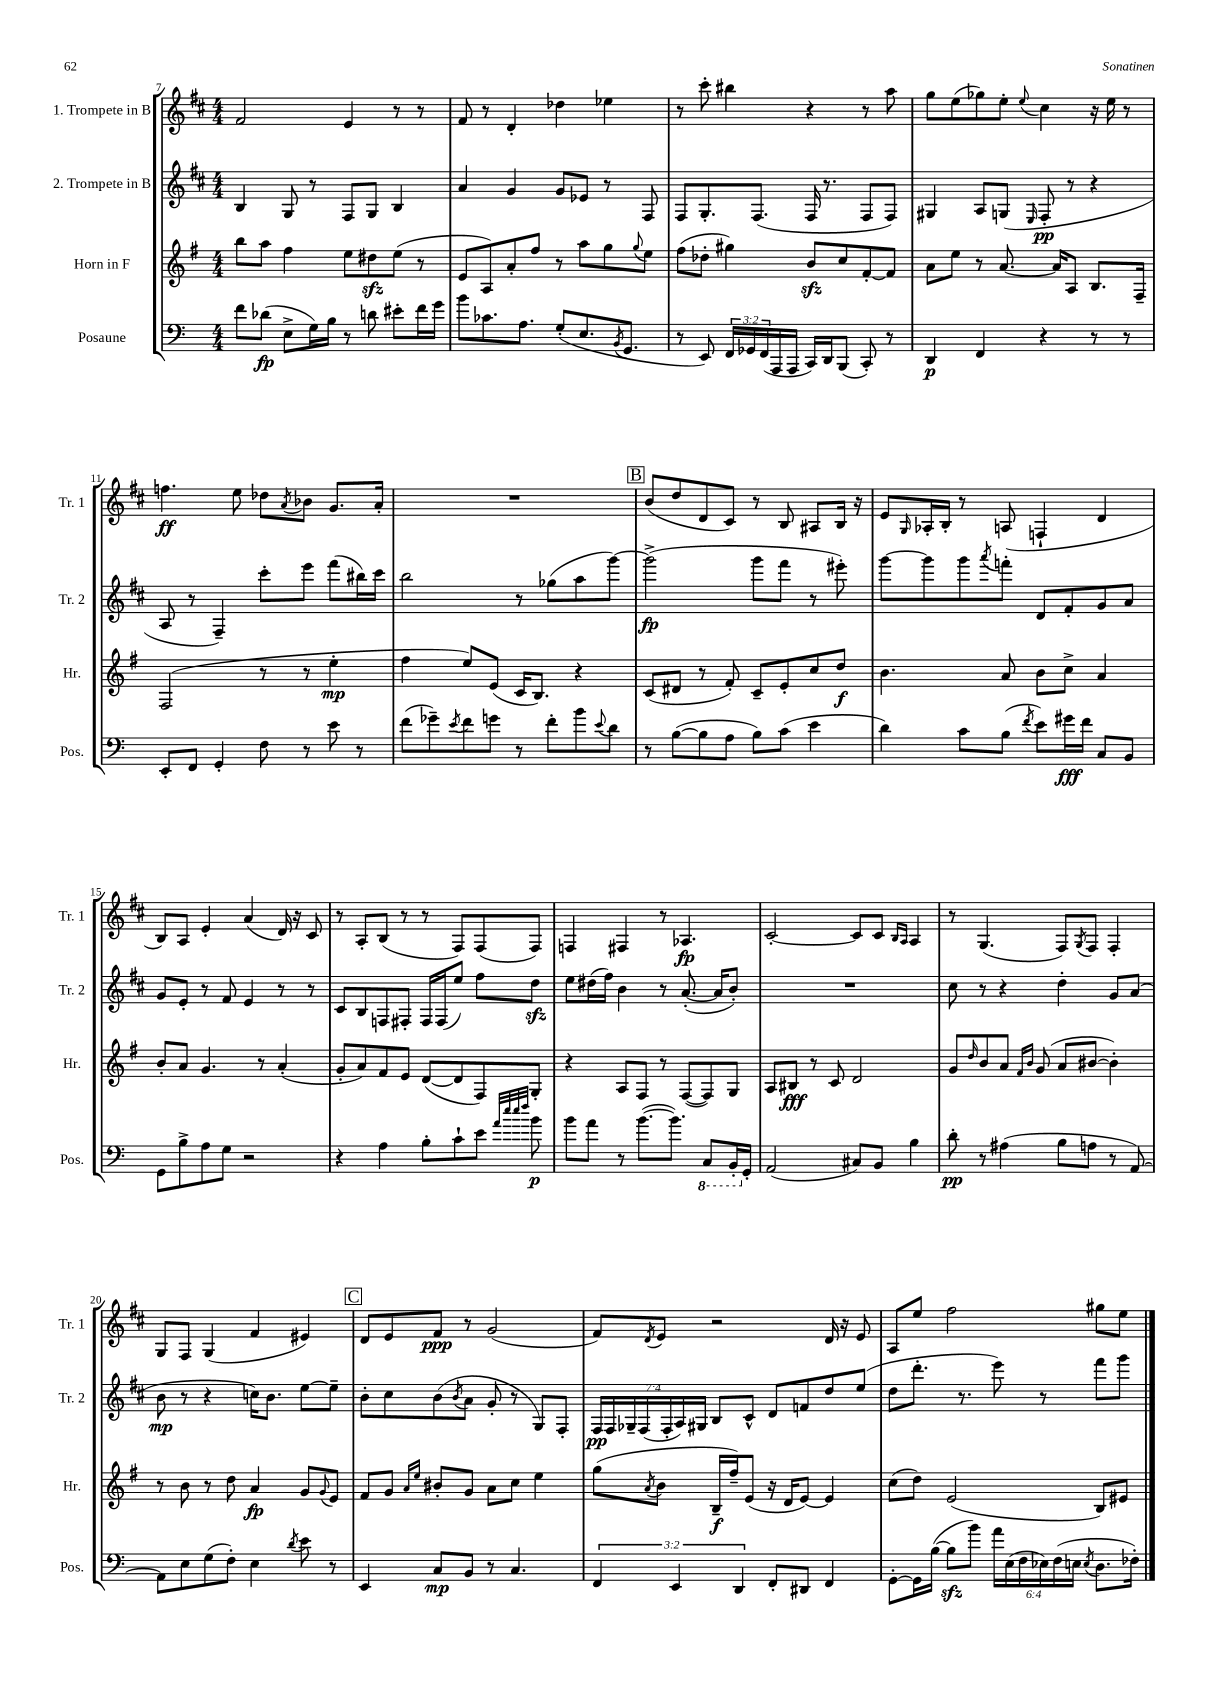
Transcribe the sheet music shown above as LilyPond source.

<<
\new StaffGroup <<
\new Staff = "s0" \with { instrumentName = "1. Trompete in B" shortInstrumentName = "Tr. 1" } {
    \clef treble \key d \major \numericTimeSignature \time 4/4
    fis'2 e'4 r8 r8 |
    fis'8 r8 d'4-. des''4 ees''4 |
    r8 cis'''8-. bis''4 r4 r8 a''8 |
    g''8 e''8( ges''8) e''8-. \appoggiatura { e''8 } cis''4 r16 e''16 r8 |
    f''4.\ff e''8 des''8 \acciaccatura { a'8 } bes'8 g'8. a'16-. |
    R1 |
    \mark \markup { \box "B" } b'8( d''8 d'8 cis'8) r8 b8 ais8 b16 r16 |
    e'8 \grace { g16 } aes16-. b16-. r8 a8( f4-! d'4 |
    b8) a8 e'4-. a'4( d'16) r16 cis'8 |
    r8 a8-. b8( r8 r8 fis8) fis8( fis8) |
    f4 fis4 r8 aes4.\fp |
    cis'2~-. cis'8 cis'8 \grace { b16 a16 } a4 |
    r8 g4.( fis8) \acciaccatura { g8 } fis8 fis4-. |
    g8 fis8 g4( fis'4 eis'4) |
    \mark \markup { \box "C" } d'8 e'8 fis'8\ppp r8 g'2( |
    fis'8) \acciaccatura { d'8 } e'8 r2 d'16 r16 e'8 |
    a8 e''8 fis''2 gis''8 e''8 \bar "|." |
}
\new Staff = "s1" \with { instrumentName = "2. Trompete in B" shortInstrumentName = "Tr. 2" } {
    \clef treble \key d \major \numericTimeSignature \time 4/4 \override Staff.TupletNumber.text = #tuplet-number::calc-fraction-text
    b4 g8 r8 fis8 g8 b4 |
    a'4 g'4 g'8 ees'8 r8 fis8 |
    fis8 g8.-. fis8.( fis16 r8. fis8 fis8) |
    gis4 a8 g8( \grace { e16 } fis8-.\pp r8 r4 |
    a8 r8 fis4--) cis'''8-. e'''8 fis'''8( bis''16) cis'''16 |
    b''2 r8 ges''8( a''8 g'''8~) |
    \mark \markup { \box "B" } g'''2->\fp( g'''8 fis'''8 r8 eis'''8-.) |
    g'''8~ g'''8 g'''8 \acciaccatura { a'''8 } f'''8-. d'8 fis'8-. g'8 a'8 |
    g'8 e'8-. r8 fis'8 e'4 r8 r8 |
    cis'8 b8 f8 fis8-. fis16 fis16( e''8) fis''8 d''8\sfz |
    e''8 dis''16( fis''16) b'4 r8 a'8.~-.( a'16 b'8-.) |
    R1 |
    cis''8 r8 r4 d''4-. g'8 a'8( |
    b'8\mp r8 r4 c''16) b'8. e''8~ e''8-- |
    \mark \markup { \box "C" } b'8-. cis''8 b'8( \acciaccatura { b'8 } a'8 g'8-. r8 g8) fis8-. |
    \tuplet 7/4 { fis16\pp fis16 ges16-- fis16( fis16-. a16) gis16 } b8 cis'8-^ d'8 f'8 d''8 e''8( |
    d''8 d'''8.-. r8. e'''8) r8 fis'''8 g'''8 \bar "|." |
}
\new Staff = "s2" \with { instrumentName = "Horn in F" shortInstrumentName = "Hr." } {
    \clef treble \key g \major \numericTimeSignature \time 4/4
    b''8 a''8 fis''4 e''8 dis''8\sfz e''8( r8 |
    e'8 a8) a'8-. fis''8 r8 a''8 g''8 \appoggiatura { g''8 } e''8 |
    fis''8( des''8-. gis''4) b'8\sfz c''8 fis'8~-. fis'8 |
    a'8 e''8 r8 a'8.~ a'16 a8 b8. fis16-- |
    fis2( r8 r8 e''4-.\mp |
    fis''4 e''8) e'8( c'16 b8.) r4 |
    \mark \markup { \box "B" } c'8( dis'8 r8 fis'8-.) c'8-- e'8-. c''8 d''8\f |
    b'4. a'8 b'8 c''8-> a'4 |
    b'8-. a'8 g'4. r8 a'4-.( |
    g'8-. a'8) fis'8 e'8 d'8~( d'8 fis8) g8-. |
    r4 a8 fis8 r8 fis8~( fis8) g8 |
    a8 bis8\fff r8 c'8 d'2 |
    g'8 \grace { d''16 } b'8 a'8 \grace { fis'16 b'16 } g'8( a'8 bis'8~ bis'4-.) |
    r8 b'8 r8 d''8 a'4\fp g'8 \appoggiatura { g'8 } e'8 |
    \mark \markup { \box "C" } fis'8 g'8 \grace { a'16 e''16 } bis'8-. g'8 a'8 c''8 e''4 |
    g''8( \acciaccatura { a'8 } b'8 b16--\f fis''16--) e'8( r16 d'16 e'8~) e'4 |
    c''8( d''8) e'2( b8) eis'8 \bar "|." |
}
\new Staff = "s3" \with { instrumentName = "Posaune" shortInstrumentName = "Pos." } {
    \clef bass \key c \major \numericTimeSignature \time 4/4 \override Staff.TupletNumber.text = #tuplet-number::calc-fraction-text
    f'8 des'8\fp( e8-> g16) b16 r8 d'8 eis'8-. f'16 g'16 |
    b'8 ces'8. a8. g8-.( e8. \acciaccatura { b,8 } g,8. |
    r8 e,8) \tuplet 3/2 { f,16 ges,16 f,16( } a,,16 a,,16 c,16) d,16 b,,8( c,8-.) r8 |
    d,4\p f,4 r4 r8 r8 |
    e,8-. f,8 g,4-. f8 r8 e'8 r8 |
    f'8( ges'8--) \acciaccatura { e'8 } f'8 g'8 r8 f'8-. b'8 \appoggiatura { e'8 } d'8 |
    \mark \markup { \box "B" } r8 b8~( b8 a8 b8) c'8( e'4 |
    d'4) c'8 b8( \acciaccatura { f'8 } e'8) gis'16\fff f'16 c8 b,8 |
    g,8 b8-> a8 g8 r2 |
    r4 a4 b8-. c'8-! e'8 \grace { a'32 e''32 e''32 f''32 } b'8\p |
    b'8 a'8 r8 b'8.~( b'8.) \ottava #-1 c,8 b,,16-. \ottava #0 g,16-. |
    a,2( cis8) b,8 b4 |
    d'8-.\pp r8 ais4( b8 a8 r8 a,8~) |
    a,8 e8 g8( f8-.) e4 \acciaccatura { d'8 } e'8 r8 |
    \mark \markup { \box "C" } e,4 c8\mp b,8 r8 c4. |
    \tuplet 3/2 { f,4 e,4 d,4 } f,8-. dis,8 f,4 |
    g,8~-. g,16 b16~( b8\sfz b'8) \tuplet 6/4 { a'16 e16( f16 ees16) f16( e16 } \acciaccatura { e8 } d8. fes16-.) \bar "|." |
}
>>
>>
\layout { \context { \Score currentBarNumber = #7 } }
